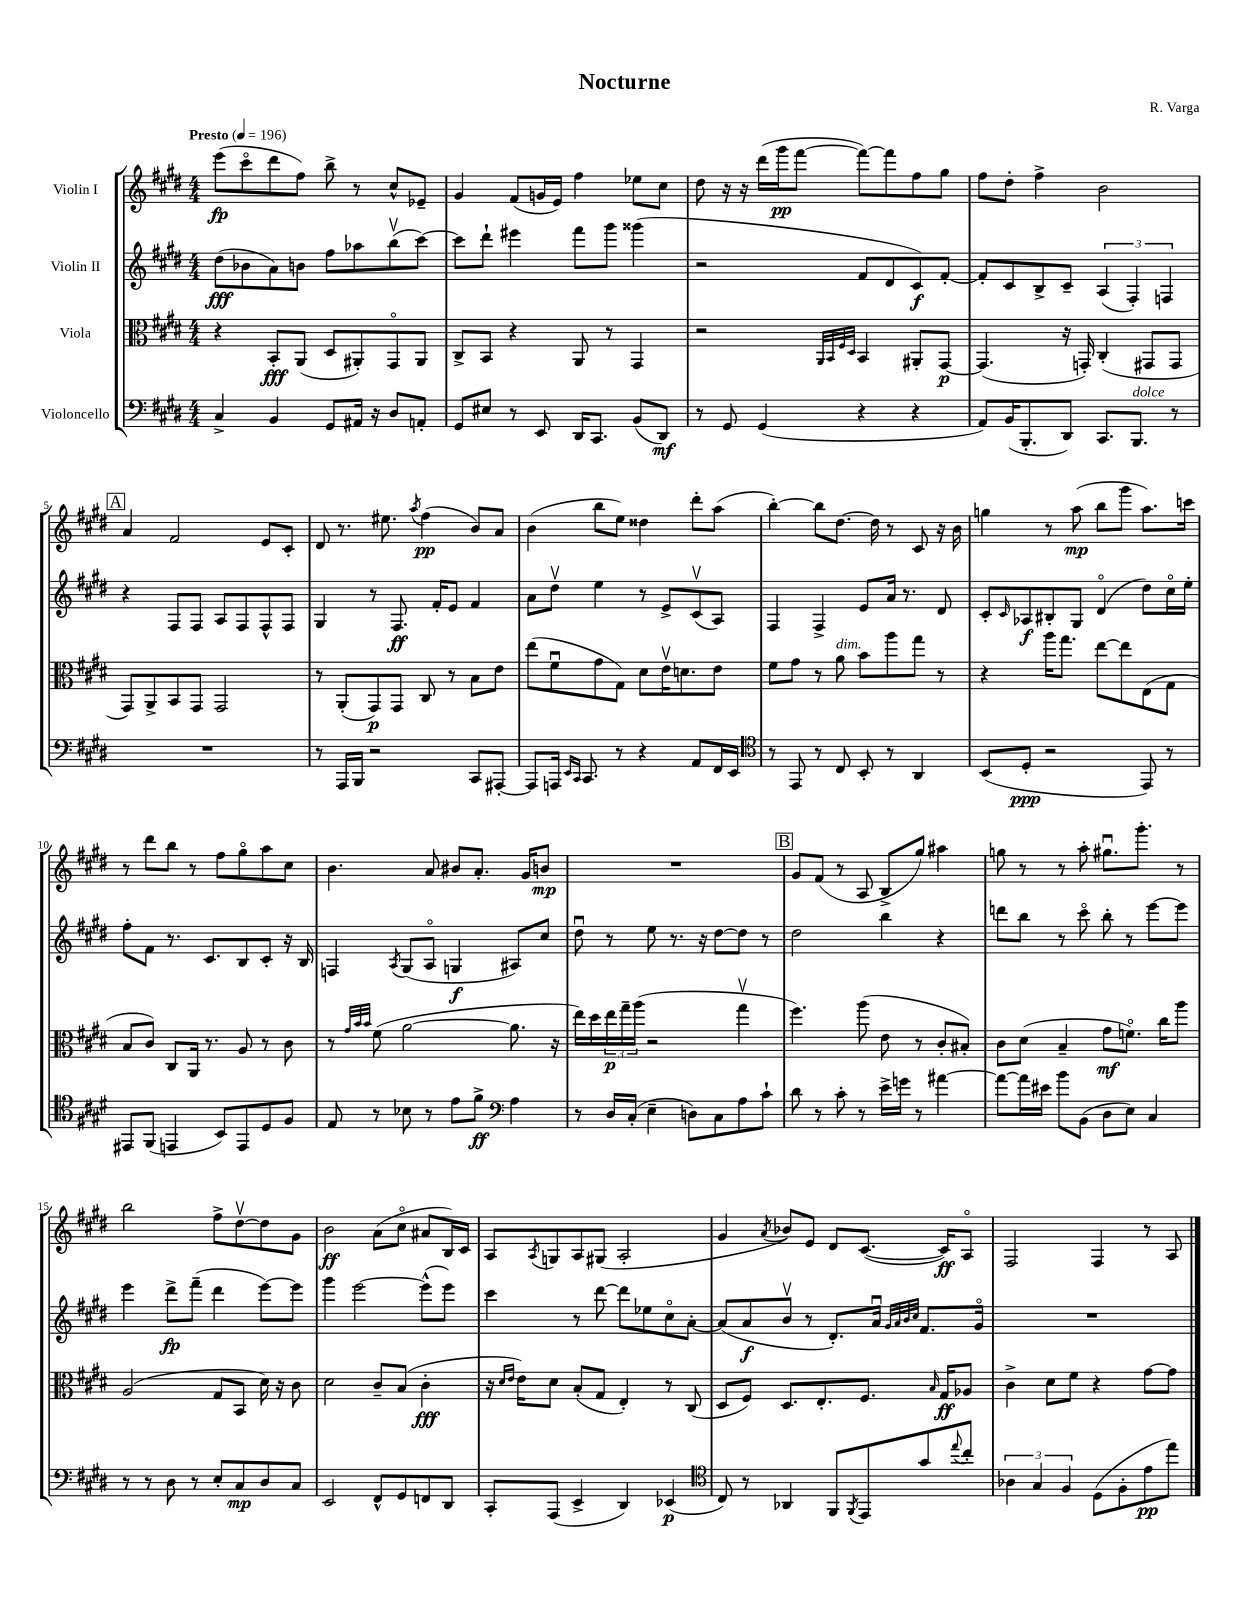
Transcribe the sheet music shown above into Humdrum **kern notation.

**kern	**kern	**kern	**kern
*staff4	*staff3	*staff2	*staff1
*clefF4	*clefC3	*clefG2	*clefG2
*k[f#c#g#d#]	*k[f#c#g#d#]	*k[f#c#g#d#]	*k[f#c#g#d#]
*M4/4	*M4/4	*M4/4	*M4/4
*MM196	*MM196	*MM196	*MM196
4C#^	4r	(8dd#	(8eee
.	.	8b-	8ccc#o
4BB	8BB'	8a)	8ddd#
.	(8AA	8b	8ff#)
8GG#	8D#	8ff#	8bb^
16AA#	8AA#')	8aa-	8r
16r	.	.	.
8D#	8GG#o	(8bbv	8cc#^^
8AA'	8AA#	[8ccc#)	8e-~
=	=	=	=
8GG#	8C#^	8ccc#]	4g#
8E#	8BB	8ddd#`	.
8r	4r	4eee#	(8f#
8EE	.	.	16g
.	.	.	16e)
16DD#	8AA	8fff#	4ff#
8.CC#	.	.	.
.	8r	8ggg#	.
(8BB	4GG#	(4ggg##	8ee-
8DD#)	.	.	8cc#
=	=	=	=
8r	2r	2r	8dd#
8GG#	.	.	16r
.	.	.	16r
(4GG#	.	.	(16ddd#
.	.	.	16ggg#
.	.	.	[8fff#
.	32qqAA	.	.
.	32qqBB	.	.
.	32qqF#	.	.
.	32qqD#	.	.
4r	4BB	8f#	8fff#_)
.	.	8d#	8fff#]
4r	8AA#'	8c#)	8ff#
.	[8GG#	[8f#'	8gg#
=	=	=	=
8AA)	(4.GG#]	8f#']	8ff#
(16BB	.	8c#	8dd#'
8.BBB'	.	.	.
.	.	8B^	4ff#^
8DD#)	16r	8c#~	.
.	16GG')	.	.
8.CC#	(4C#'	(6A	2b
.	.	6F#')	.
8.BBB	.	.	.
.	8GG#	.	.
.	.	6F	.
8r	8GG#	.	.
=	=	=	=
1r	8GG#)	4r	4a
.	8AA^	.	.
.	8BB	8F#	2f#
.	8GG#	8F#	.
.	2GG#	8A	.
.	.	8F#	.
.	.	8F#^^	8e
.	.	8F#	8c#'
=	=	=	=
8r	8r	4G#	8d#
16AAA	(8AA'	.	8.r
16BBB	.	.	.
2r	8GG#)	8r	.
.	.	.	8.ee#
.	8GG#	8.F#	.
.	.	.	8qaa
.	8C#	.	(4ff#
.	.	16f#'	.
.	8r	8e	.
8CC#	8B	4f#	8b)
[8AAA#'	8e	.	8a
=	=	=	=
8AAA#]	(8ee	8a	(4b
16AAA	8f#u	8dd#v	.
16qqEE	.	.	.
16qqCC#	.	.	.
8.CC#	.	.	.
.	8g#	4ee	8bb
8r	8G#)	.	8ee)
4r	8d#	8r	4dd##
.	16ev	8e^	.
.	8.d	.	.
8AA	.	(8c#v	8ddd#'
16FF#	8e	8A)	(8aa
16EE	.	.	.
=	=	=	=
*clefC4	*	*	*
8r	8f#	4F#	[4bb')
8EE	8g#	.	.
8r	8r	4F#^	8bb]
8C#	8a	.	[8.dd#
8BB'	8b	8e	.
.	.	.	16dd#]
8r	8aa	16a	8r
.	.	8.r	.
4AA	8gg#	.	8c#
.	8r	8d#	16r
.	.	.	16b
=	=	=	=
(8BB	4r	8c#'	4gg
.	.	16qqc#	.
8D#'	.	8A-	.
2r	16aa	8B#'	8r
.	8.gg#	.	.
.	.	8G#	(8aa
.	[8ee	(4d#o	8bb
.	8ee]	.	8ggg#
8EE)	(8E	8dd#)	8.aa)
8r	8G#	16cc#o	.
.	.	16ee'	16ccc
=	=	=	=
8EE#	8B	8ff#'	8r
(8FF#	8c#)	8f#	8ddd#
4EE	8C#	8.r	8bb
.	16AA	.	8r
.	8.r	8.c#	.
8BB)	.	.	8ff#
8EE	8A	8B	8gg#o
8D#	8r	8c#'	8aa
8F#	8c#	16r	8cc#
.	.	16B	.
=	=	=	=
8E	8r	4F	4.b
.	32qqg#	.	.
.	32qqb	.	.
.	32qqb	.	.
8r	(8f#	.	.
.	.	8qA	.
8B-	[2a	(8G#	.
8r	.	8Ao	8a
8e	.	4G	8b#
8f#^	.	.	8.a'
*clefF4	*	*	*
4A	8.a]	8A#)	.
.	.	.	16g#
.	.	8cc#	8b
.	16r	.	.
=	=	=	=
8r	16ee)	8dd#u	1r
.	16dd#	.	.
16D#	24ee	8r	.
.	24gg#~	.	.
(16C#'	.	.	.
.	(24aa	.	.
4E~	2r	8ee	.
.	.	8.r	.
8D)	.	.	.
.	.	16r	.
8C#	.	[8dd#	.
8A	4gg#v	8dd#]	.
8c#`	.	8r	.
=	=	=	=
8d#	4.ff#)	2dd#	8g#
8r	.	.	(8f#
8c#'	.	.	8r
8r	(8aa	.	8A
16e^	8e	4bb	8B^
16g	.	.	.
8r	8r	.	8gg#)
[4a#	8c#'	4r	4aa#
.	8B#')	.	.
=	=	=	=
8a#_	8c#	8ddd	8gg
16a#]	(8d#	8bb	8r
16e#	.	.	.
8b	4B~	8r	8r
(8BB	.	8ccc#o	8aa'
8D#	8g#	8bb'	8.gg#u
8E)	8.fo)	8r	.
.	.	.	8.ggg#'
4C#	.	[8eee	.
.	16cc#	.	.
.	8aa	8eee]	8r
=	=	=	=
8r	(2A	4eee	2bb
8r	.	.	.
8D#	.	8ddd#^	.
8r	.	(8fff#~	.
8E'	8G#	4ddd#	8ff#^
8C#	8BB	.	[8dd#v
8D#	16d#)	[8eee)	8dd#]
.	16r	.	.
8C#	8c#	8eee]	8g#
=	=	=	=
2EE	2d#	4ggg#	2b
.	.	[2eee	.
8FF#^^	8c#~	.	(8a
8GG#	(8B	.	8cc#o
8FF	4c#'	(8eee^^]	8a#
8DD#	.	8eee)	16B)
.	.	.	16c#
=	=	=	=
8CC#'	16r	4ccc#	8A
.	16qqd#	.	.
.	16qqe	.	.
.	16e)	.	.
.	.	.	8qA
(8AAA	8d#	.	8G
4EE^	(8B'	8r	8A
.	8G#	[8ddd#	(8G#
4DD#)	4E')	8ddd#]	2A'
.	.	8ee-	.
(4EE-	8r	8cc#o	.
.	(8C#	[8a'	.
=	=	=	=
*clefC4	*	*	*
8C#)	8D#	(8a]	4g#
8r	8F#)	8a	.
.	.	.	8qa
4AA-	8.D#	8bv	8b-)
.	.	8r	8e
.	8.E'	.	.
8FF#	.	8.d#')	8d#
8qFF#	.	.	.
8EE	8.F#	.	([8.c#
.	.	16au	.
.	.	32qqg#	.
.	.	32qqa	.
.	.	32qqb	.
.	.	32qqcc#	.
8g#	.	8.f#	.
.	16qqB	.	.
.	16G#	.	16c#])
8qqee	.	.	.
8cc#'	8A-	.	8Ao
.	.	16g#o	.
=	=	=	=
6A-	4c#^	1r	2F#
6G#	.	.	.
.	8d#	.	.
6F#	.	.	.
.	8f#	.	.
(8D#	4r	.	4F#
8F#'	.	.	.
8e	[8g#	.	8r
8ee)	8g#]	.	8A
==	==	==	==
*-	*-	*-	*-
